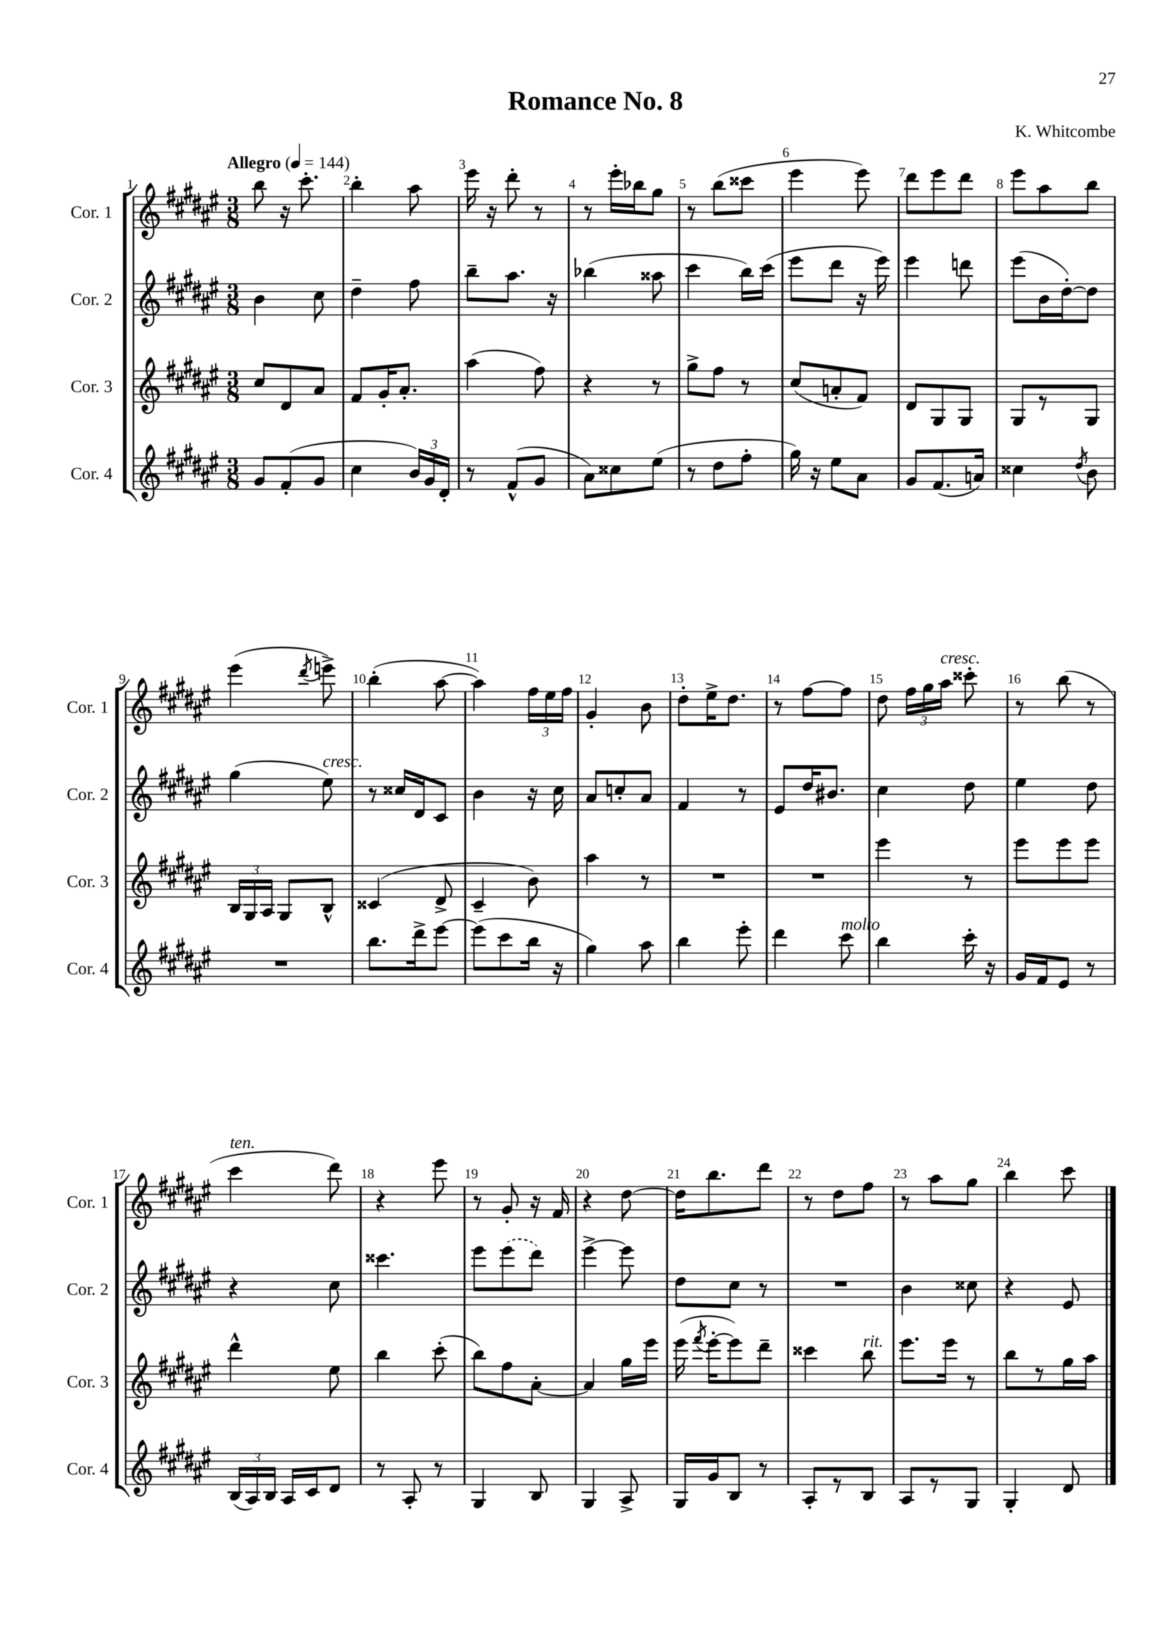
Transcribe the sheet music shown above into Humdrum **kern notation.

**kern	**kern	**kern	**kern
*staff4	*staff3	*staff2	*staff1
*clefG2	*clefG2	*clefG2	*clefG2
*k[f#c#g#d#a#e#]	*k[f#c#g#d#a#e#]	*k[f#c#g#d#a#e#]	*k[f#c#g#d#a#e#]
*M3/8	*M3/8	*M3/8	*M3/8
*MM144	*MM144	*MM144	*MM144
8g#	8cc#	4b	8bb
(8f#'	8d#	.	16r
.	.	.	8.ccc#'
8g#	8a#	8cc#	.
=	=	=	=
4cc#	8f#	4dd#~	4bb'
.	16g#'	.	.
.	8.a#'	.	.
24b)	.	8ff#	8aa#
24g#	.	.	.
24d#'	.	.	.
=	=	=	=
8r	(4aa#	8bb~	16eee#
.	.	.	16r
(8f#^^	.	8.aa#	8ddd#'
8g#	8ff#)	.	8r
.	.	16r	.
=	=	=	=
8a#)	4r	(4bb-	8r
8cc##	.	.	16eee#'
.	.	.	16bb-
(8ee#	8r	8aa##	8gg#
=	=	=	=
8r	8gg#^	4ccc#	8r
8dd#	8ff#	.	(8bb
8ff#'	8r	16bb)	8ccc##
.	.	(16ccc#	.
=	=	=	=
16gg#)	(8cc#	8eee#	4eee#
16r	.	.	.
8ee#	8a'	8ddd#	.
8a#	8f#)	16r	8eee#)
.	.	16eee#)	.
=	=	=	=
8g#	8d#	4eee#	8ddd#
(8.f#	8G#	.	8eee#
.	8G#	8ddd	8ddd#
16a)	.	.	.
=	=	=	=
4cc##	8G#	(8eee#	8eee#
.	8r	16b	8aa#
.	.	[16dd#')	.
8qdd#	.	.	.
8b	8G#	8dd#]	8bb
=	=	=	=
4.r	24B	(4gg#	(4eee#
.	24G#	.	.
.	24A#	.	.
.	8G#	.	.
.	.	.	8qddd#
.	8B^^	8ee#)	8eee^)
=	=	=	=
8.bb	(4c##	8r	(4bb'
.	.	16cc##	.
16ddd#^	.	16d#	.
[8eee#	8d#^	8c#	[8aa#
=	=	=	=
(8eee#]	4c#~	4b	4aa#])
8ccc#	.	.	.
16bb	8b)	16r	24ff#
.	.	.	24ee#
16r	.	16cc#	.
.	.	.	24ff#
=	=	=	=
4gg#)	4aa#	8a#	4g#'
.	.	8cc'	.
8aa#	8r	8a#	8b
=	=	=	=
4bb	4.r	4f#	8dd#'
.	.	.	16ee#^
.	.	.	8.dd#
8eee#'	.	8r	.
=	=	=	=
4ddd#	4.r	8e#	8r
.	.	16dd#	[8ff#
.	.	8.b#	.
8ccc#	.	.	8ff#]
=	=	=	=
4bb	4eee#	4cc#	8dd#
.	.	.	24ff#
.	.	.	24gg#
.	.	.	24aa#
16ccc#'	8r	8dd#	8ccc##'
16r	.	.	.
=	=	=	=
16g#	8eee#	4ee#	8r
16f#	.	.	.
8e#	8eee#	.	(8bb
8r	8eee#	8dd#	8r
=	=	=	=
(24B	4ddd#^^	4r	4ccc#
24A#)	.	.	.
24B	.	.	.
16A#	.	.	.
16c#	.	.	.
8d#	8ee#	8cc#	8ddd#)
=	=	=	=
8r	4bb	4.ccc##	4r
8A#'	.	.	.
8r	(8ccc#'	.	8eee#
=	=	=	=
4G#	8bb)	8eee#	8r
.	8ff#	(8eee#	8g#'
8B	[8a#'	8ddd#)	16r
.	.	.	16f#
=	=	=	=
4G#	4a#]	[4eee#^	4r
8A#^	16gg#	8eee#]	[8dd#
.	16eee#	.	.
=	=	=	=
16G#	(16eee#	8dd#	16dd#]
.	8qfff#	.	.
16g#	[16eee#'	.	8.bb
8B	8eee#])	8cc#	.
8r	8ddd#~	8r	8ddd#
=	=	=	=
8A#'	4ccc##	4.r	8r
8r	.	.	8dd#
8B	8bb	.	8ff#
=	=	=	=
8A#	8.eee#	4b	8r
8r	.	.	8aa#
.	16eee#	.	.
8G#	8r	8cc##	8gg#
=	=	=	=
4G#'	8bb	4r	4bb
.	8r	.	.
8d#	16gg#	8e#	8ccc#
.	16aa#	.	.
==	==	==	==
*-	*-	*-	*-
